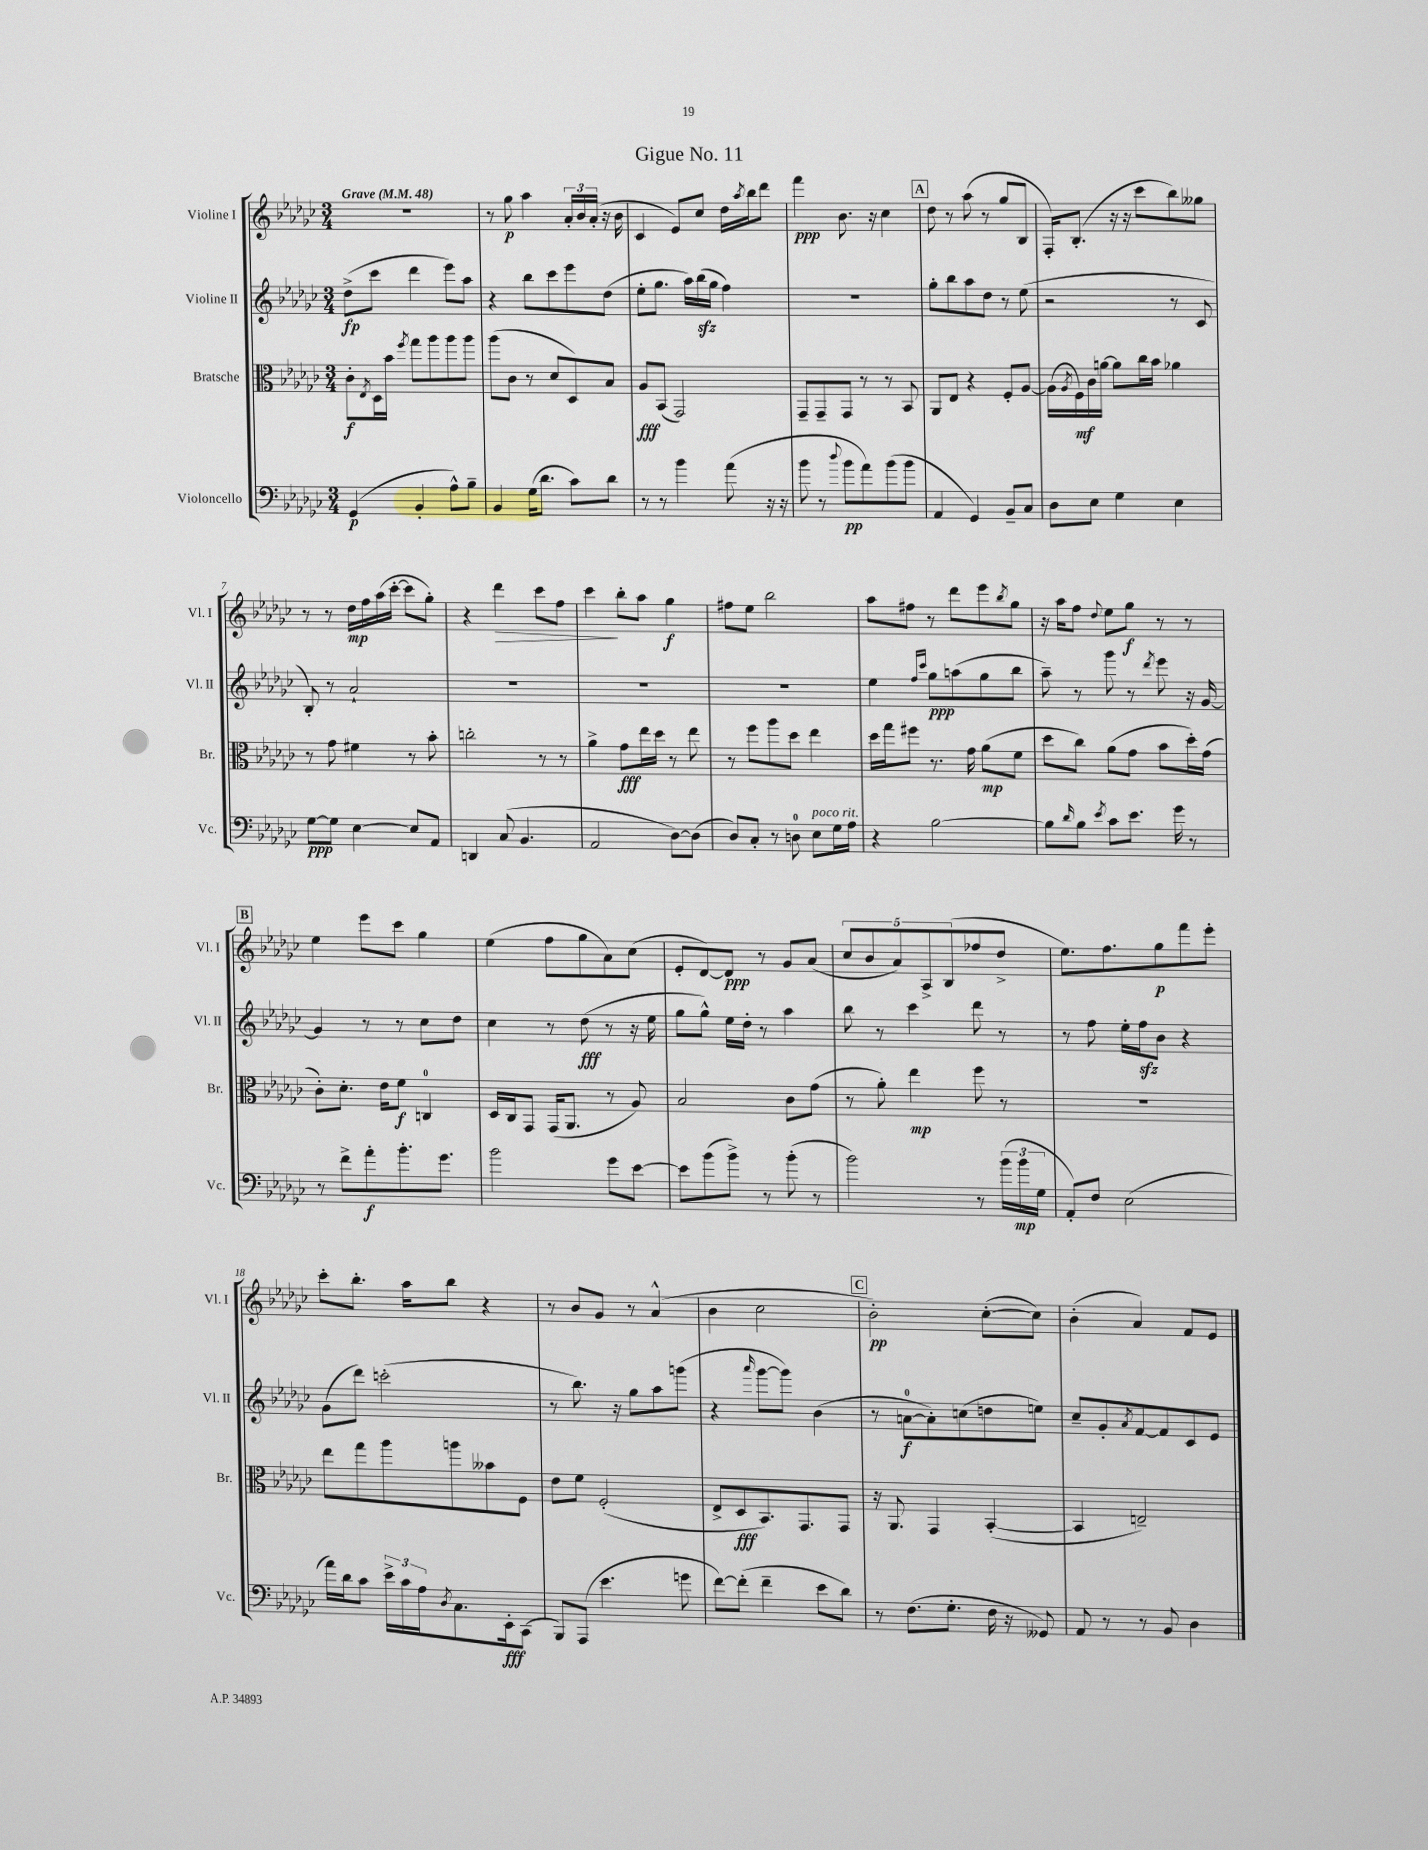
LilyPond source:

\header { title = "Gigue No. 11" }
<<
\new StaffGroup <<
\new Staff = "s0" \with { instrumentName = "Violine I" shortInstrumentName = "Vl. I" } {
    \clef treble \key ges \major \numericTimeSignature \time 3/4 \tempo "Grave" 4 = 48
    R2. |
    r8 ges''8\p aes''4 \tuplet 3/2 { aes'16-. bes'16 aes'16-.( } r16 bes'16 |
    ces'4 ees'8) ces''8 des''16 \acciaccatura { aes''8 } bes''16 des'''8 |
    f'''4\ppp bes'8. r16 ces''4 |
    \mark \markup { \box "A" } des''8 r8 aes''8( r8 ges''8 bes8 |
    f16-.) bes8.-.( r16 r16 ces'''8 bes''8) geses''8 |
    r8 r8 des''16\mp f''16 aes''16( ces'''16~-. ces'''8 ges''8-.) |
    r4 des'''4\> ces'''8 f''8 |
    ces'''4\! bes''8-. aes''8 ges''4\f |
    fis''8 ees''8 bes''2 |
    aes''8 fis''8 r8 des'''8 ees'''8 \acciaccatura { bes''8 } ges''8 |
    r16 aes''16 f''8 \appoggiatura { des''8 } ees''8 ges''8\f r8 r8 |
    \mark \markup { \box "B" } ees''4 ees'''8 ces'''8 ges''4 |
    ees''4( f''8 ges''8 aes'8) ces''8( |
    ees'8-. des'8~) des'8\ppp r8 ges'8 aes'8( |
    \tuplet 5/4 { ces''8 bes'8 aes'8) aes8-> bes8( } fes''8 des''8-> |
    ees''8.) f''8. ges''8\p f'''8 ees'''8-. |
    ces'''8-. bes''8.-. aes''16 bes''8 r4 |
    r8 bes'8 ges'8 r8 aes'4-^( |
    bes'4 ces''2 |
    \mark \markup { \box "C" } bes'2-.\pp) ces''8~-.( ces''8) |
    bes'4-.( aes'4) f'8 ees'8 \bar "|." |
}
\new Staff = "s1" \with { instrumentName = "Violine II" shortInstrumentName = "Vl. II" } {
    \clef treble \key ges \major \numericTimeSignature \time 3/4
    des''8->\fp( ces'''8 des'''4 ees'''8) aes''8 |
    r4 bes''8 ces'''8 ees'''8 des''8( |
    ees''8-. ges''8. aes''16) bes''16\sfz( ges''16 f''4) |
    R2. |
    \mark \markup { \box "A" } ges''8-. bes''8 aes''8 des''8 r8 ees''8( |
    r2 r8 ces'8 |
    bes8-.) r8 aes'2-! |
    R2. |
    R2. |
    R2. |
    ees''4 \grace { f''16 ces'''16 } ges''8\ppp a''8( ges''8 bes''8 |
    aes''8--) r8 ges'''8 r8 \acciaccatura { des'''8 } ees'''8 r16 ges'16~ |
    \mark \markup { \box "B" } ges'4 r8 r8 ces''8 des''8 |
    ces''4 r8 des''8\fff( r8 r16 ees''16 |
    ges''8 ges''8-^) ees''16 des''16-. r8 aes''4 |
    bes''8 r8 ces'''4 des'''8 r8 |
    r8 f''8 ees''16-. f''16\sfz bes'8 r4 |
    ges'8( des'''8) c'''2-.( |
    r8 bes''8.) r16 ges''8 aes''8 g'''8( |
    r4 \grace { aes'''16 } ges'''8~ ges'''8) bes'4( |
    \mark \markup { \box "C" } r8 a'8-0~\f a'8-.) c''8( d''8 e''8) |
    ces''8-- ges'8-. \acciaccatura { aes'8 } f'8~ f'8 ces'8 ees'8 \bar "|." |
}
\new Staff = "s2" \with { instrumentName = "Bratsche" shortInstrumentName = "Br." } {
    \clef alto \key ges \major \numericTimeSignature \time 3/4
    ces'8-.\f \acciaccatura { ees8 } des16 bes'16 \acciaccatura { f''8 } ges''8 aes''8 aes''8 aes''8 |
    aes''8( ces'8 r8 des'8 des8) bes8 |
    aes8\fff bes,8( ges,2) |
    ges,8-- ges,8-- ges,8 r8 r8 bes,8 |
    \mark \markup { \box "A" } aes,8 ees8 r4 f8-. aes8~ |
    aes16( \acciaccatura { aes8 } f16\mf) ces'16 a'16~ a'8 ces''16 bes'16 aes'4 |
    r8 ges'8 fis'4 r8 bes'8-. |
    c''2-. r8 r8 |
    aes'4-> ges'8\fff ees''16 des''16 r8 ees''8 |
    r8 f''8 aes''8 des''8 ees''4 |
    des''16 ges''16 fis''8 r8. ges'16 aes'8\mp( f'8 |
    des''8 ces''8) aes'8( ges'8 bes'8 des''16-.) ges'16( |
    \mark \markup { \box "B" } ces'8-.) des'8.-. ees'16 f'8\f c4-0 |
    des16 ces16 ges,8 ges,16( aes,8. r8 aes8) |
    bes2 ces'8 ges'8( |
    r8 aes'8-.) ees''4\mp f''8 r8 |
    R2. |
    ees''8 ges''8 aes''8 a''8 beses'8 f8 |
    ees'8 f'8 f2-.( |
    ees8-> des8\fff bes,8.) ges,8. ges,8 |
    \mark \markup { \box "C" } r16 aes,8. ges,4 bes,4~-.( |
    bes,4 e2--) \bar "|." |
}
\new Staff = "s3" \with { instrumentName = "Violoncello" shortInstrumentName = "Vc." } {
    \clef bass \key ges \major \numericTimeSignature \time 3/4
    ges,4\p( bes,4-. aes8-^) bes8-- |
    bes,4 ges16( des'8. ces'8) des'8 |
    r8 r8 bes'4 aes'8( r16 r16 |
    bes'8 r8 \appoggiatura { des''8 } bes'8\pp aes'8) bes'8( bes'8 |
    \mark \markup { \box "A" } aes,4 ges,4) bes,8-- ces8 |
    des8 ees8 ges4 ees4 |
    ges8~\ppp ges8 ees4~ ees8 aes,8 |
    d,4 ces8( bes,4. |
    aes,2 des8~) des8( |
    des8) ces8-. r8 d8-0 ees8^\markup { \italic "poco rit." } ges16 aes16 |
    r4 bes2~ |
    bes8 \grace { des'16 } bes8 \acciaccatura { ees'8 } ces'8 ees'8. ges'16 r8 |
    \mark \markup { \box "B" } r8 f'8-> aes'8-.\f bes'8.-. ges'8. |
    bes'2 ges'8 ees'8~ |
    ees'8 bes'8( bes'8->) r8 bes'8-.( r8 |
    bes'2) r8 \tuplet 3/2 { bes'16( bes'16\mp ges16 } |
    aes,8-.) f8 ees2( |
    aes'16) des'16 ces'8 \tuplet 3/2 { ees'16-> ces'16 aes16 } \acciaccatura { des8 } ces8. ees,16-.\fff ces,8( |
    bes,,8) aes,,8( ees'4. g'8 |
    f'8~) f'8-.( f'4-- ees'8 des'8) |
    \mark \markup { \box "C" } r8 f8.( ges8.-. f16 r16 geses,8) |
    aes,8 r8 r8 bes,8 des4 \bar "|." |
}
>>
>>
